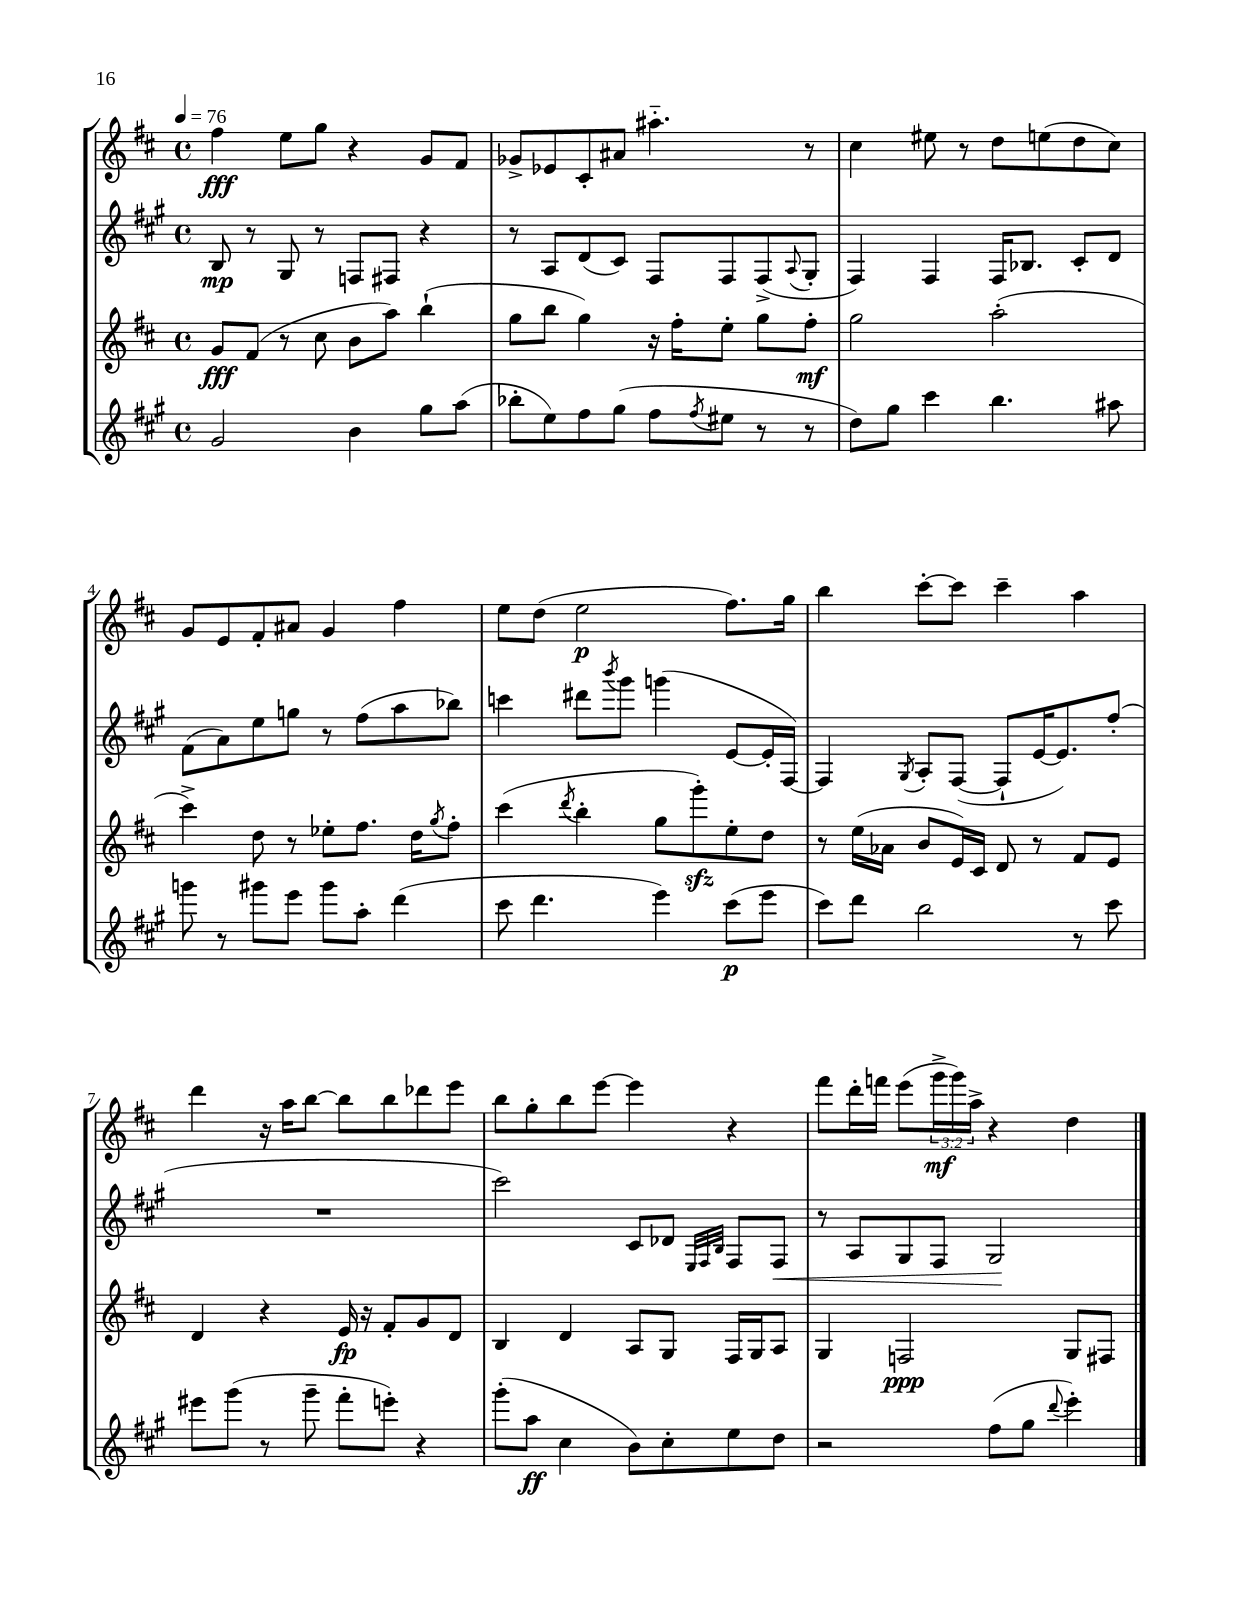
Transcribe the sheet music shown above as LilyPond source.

<<
\new StaffGroup <<
\new Staff = "s0" {
    \clef treble \key d \major \defaultTimeSignature \time 4/4 \override Staff.TupletNumber.text = #tuplet-number::calc-fraction-text \tempo 4 = 76
    fis''4\fff e''8 g''8 r4 g'8 fis'8 |
    ges'8-> ees'8 cis'8-. ais'8 ais''4.-_ r8 |
    cis''4 eis''8 r8 d''8 e''8( d''8 cis''8) |
    g'8 e'8 fis'8-. ais'8 g'4 fis''4 |
    e''8 d''8( e''2\p fis''8.) g''16 |
    b''4 cis'''8~-. cis'''8 cis'''4-- a''4 |
    d'''4 r16 a''16 b''8~ b''8 b''8 des'''8 e'''8 |
    b''8 g''8-. b''8 e'''8~ e'''4 r4 |
    fis'''8 d'''16-. f'''16 e'''8( \tuplet 3/2 { g'''16->\mf g'''16) a''16-> } r4 d''4 \bar "|." |
}
\new Staff = "s1" {
    \clef treble \key a \major \defaultTimeSignature \time 4/4
    b8\mp r8 gis8 r8 f8 fis8 r4 |
    r8 a8 d'8( cis'8) fis8 fis8 fis8->( \appoggiatura { a8 } gis8-. |
    fis4) fis4 fis16 bes8. cis'8-. d'8 |
    fis'8( a'8) e''8 g''8 r8 fis''8( a''8 bes''8) |
    c'''4 dis'''8 \acciaccatura { b'''8 } gis'''8 g'''4( e'8~ e'16-. fis16~) |
    fis4 \acciaccatura { gis8 } a8-. fis8~( fis8-! e'16~ e'8.) fis''8-.( |
    R1 |
    cis'''2) cis'8 des'8 \grace { e32 fis32 b32 } fis8 fis8\< |
    r8 a8 gis8 fis8 gis2\! \bar "|." |
}
\new Staff = "s2" {
    \clef treble \key d \major \defaultTimeSignature \time 4/4
    g'8\fff fis'8( r8 cis''8 b'8 a''8) b''4-!( |
    g''8 b''8 g''4) r16 fis''16-. e''8-. g''8 fis''8-.\mf |
    g''2 a''2-.( |
    cis'''4->) d''8 r8 ees''8-. fis''8. d''16 \acciaccatura { g''8 } fis''8-. |
    cis'''4( \acciaccatura { d'''8 } b''4-. g''8 g'''8-.\sfz) e''8-. d''8 |
    r8 e''16( aes'16 b'8 e'16) cis'16 d'8 r8 fis'8 e'8 |
    d'4 r4 e'16\fp r16 fis'8-. g'8 d'8 |
    b4 d'4 a8 g8 fis16 g16 a8 |
    g4 f2\ppp g8 fis8 \bar "|." |
}
\new Staff = "s3" {
    \clef treble \key a \major \defaultTimeSignature \time 4/4
    gis'2 b'4 gis''8 a''8( |
    bes''8-. e''8) fis''8 gis''8( fis''8 \acciaccatura { fis''8 } eis''8 r8 r8 |
    d''8) gis''8 cis'''4 b''4. ais''8 |
    g'''8 r8 gis'''8 e'''8 gis'''8 a''8-. d'''4( |
    cis'''8 d'''4. e'''4) cis'''8\p( e'''8 |
    cis'''8) d'''8 b''2 r8 cis'''8 |
    eis'''8 gis'''8( r8 gis'''8-- fis'''8-. e'''8-.) r4 |
    gis'''8-.( a''8\ff cis''4 b'8) cis''8-. e''8 d''8 |
    r2 fis''8( gis''8 \appoggiatura { d'''8 } e'''4-.) \bar "|." |
}
>>
>>
